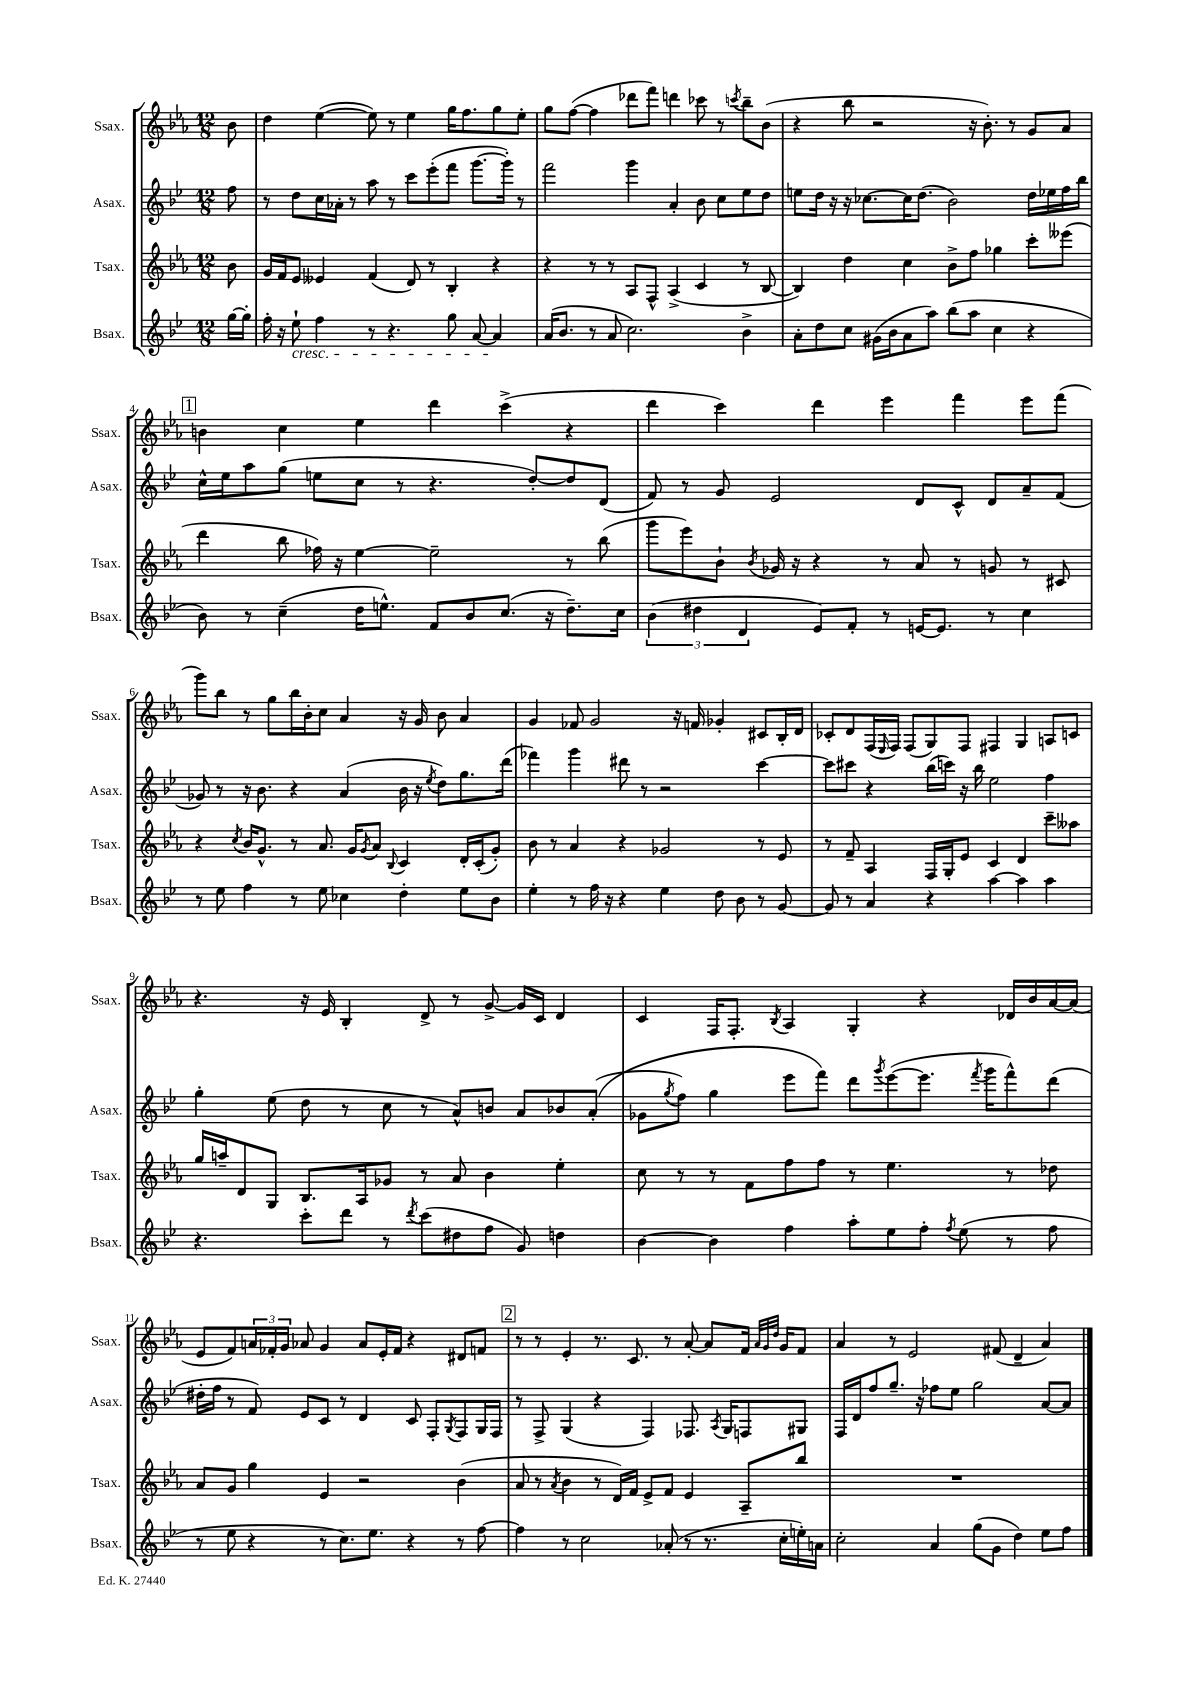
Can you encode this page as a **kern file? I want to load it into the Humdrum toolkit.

**kern	**kern	**kern	**kern
*staff4	*staff3	*staff2	*staff1
*clefG2	*clefG2	*clefG2	*clefG2
*k[b-e-]	*k[b-e-a-]	*k[b-e-]	*k[b-e-a-]
*M12/8	*M12/8	*M12/8	*M12/8
[16gg	8b-	8ff	8b-
16gg']	.	.	.
=	=	=	=
16ff'	16g	8r	4dd
16r	16f	.	.
8ee-`	8e-	8dd	.
4ff	4e--	16cc	([4ee-
.	.	16a-'	.
.	.	8r	.
8r	(4f	8aa	8ee-])
4.r	.	8r	8r
.	8d)	8ccc	4ee-
.	8r	(8eee-'	.
8gg	4B-'	8fff	16gg
.	.	.	8.ff
[8a	.	[8.ggg	.
4a]	4r	.	8gg
.	.	16ggg'])	.
.	.	8r	8ee-'
=	=	=	=
(16a	4r	2fff	8gg
8.b-	.	.	.
.	.	.	([8ff
8r	8r	.	4ff]
8a	8r	.	.
2.cc)	8A-	4ggg	8ddd-
.	8F^^	.	8fff)
.	(4A-^	4a'	4ddd
.	4c	8b-	8ccc-
.	.	8cc	8r
.	.	.	8qccc
4b-^	8r	8ee-	8bb-~
.	[8B-	8dd	(8b-
=	=	=	=
8a'	4B-])	8ee	4r
8dd	.	16dd	.
.	.	16r	.
8cc	4dd	16r	8bb-
.	.	[8.cc-	.
(16g#	.	.	2r
16b-	.	.	.
8a	4cc	16cc-]	.
.	.	(8.dd	.
8aa)	.	.	.
(8bb-	8b-^	2b-)	.
8aa	8ff	.	16r
.	.	.	8.b-')
4cc	4gg-	.	.
.	.	.	8r
4r	8ccc'	16dd	8g
.	.	16ee-	.
.	(8eee--	16ff	8a-
.	.	16bb-	.
=	=	=	=
8b-)	4ddd	16cc^^	4b
.	.	16ee-	.
8r	.	8aa	.
(4cc~	8bb-	(8gg	4cc
.	16ff-)	8ee	.
.	16r	.	.
16dd	[4ee-	8cc	4ee-
8.ee^^)	.	.	.
.	.	8r	.
8f	2ee-~]	4.r	4ddd
8b-	.	.	.
(8.cc	.	.	(4ccc^
.	.	[8dd')	.
16r	.	.	.
8.dd~)	8r	8dd]	4r
.	(8bb-	(8d	.
16cc	.	.	.
=	=	=	=
(6b-	8ggg	8f)	4ddd
.	8eee-)	8r	.
6dd#	.	.	.
.	8b-`	8g	4ccc)
6d	.	.	.
.	8qb-	.	.
.	16g-	2e-	.
.	16r	.	.
8e-)	4r	.	4ddd
8f'	.	.	.
8r	8r	.	4eee-
[16e	8a-	8d	.
8.e]	.	.	.
.	8r	8c^^	4fff
8r	8g	8d	.
4cc	8r	8a~	8eee-
.	8c#	(8f	(8fff
=	=	=	=
8r	4r	8g-)	8ggg)
8ee-	.	8r	8bb-
.	8qcc	.	.
4ff	16b-	16r	8r
.	8.g^^	8.b-	.
.	.	.	8gg
8r	8r	4r	16bb-
.	.	.	16b-'
8ee-	8.a-	.	8cc
4cc-	.	(4a	4a-
.	16g	.	.
.	8qg	.	.
.	8a-	.	.
.	8qqB-	.	.
4dd'	4c	16b-	16r
.	.	16r	16g
.	.	8qee-	.
.	.	8dd)	8b-
8ee-	16d'	8.gg	4a-
.	(16c'	.	.
8b-	8g')	.	.
.	.	(16ddd	.
=	=	=	=
4ee-'	8b-	4fff-)	4g
.	8r	.	.
8r	4a-	4ggg	8f-
16ff	.	.	2g
16r	.	.	.
4r	4r	8ddd#	.
.	.	8r	.
4ee-	2g-	2r	.
.	.	.	16r
.	.	.	16f
8dd	.	.	4g-'
8b-	.	.	.
8r	8r	[4ccc	8c#
[8g	8e-	.	16B-'
.	.	.	16d
=	=	=	=
8g]	8r	8ccc]	8c-'
8r	8f~	8ccc#	8d
4a	4A-	4r	(16F
.	.	.	16qqE-
.	.	.	16F)
.	.	.	(8F
4r	16F	(16bb-	8G)
.	16G'	16ccc)	.
.	8e-	16r	8F
.	.	16bb-	.
[4aa	4c	2ee-	4F#
4aa]	4d	.	4G
4aa	8ccc~	4ff	8A
.	8aa--	.	8c
=	=	=	=
4.r	16gg	4gg'	4.r
.	16aa~	.	.
.	8d	.	.
.	8G	(8ee-	.
8ccc'	8.B-	8dd	16r
.	.	.	16e-
8ddd	.	8r	4B-'
.	16A-	.	.
8r	8g-	8cc	.
8qddd	.	.	.
(8ccc	8r	8r	8d^
8dd#	8a-	8a^^)	8r
8ff	4b-	8b	[8g^
8g)	.	8a	16g]
.	.	.	16c
4dd	4ee-'	8b-	4d
.	.	&((8a'	.
=	=	=	=
[4b-	8cc	8g-	4c
.	.	8qgg	.
.	8r	8ff)	.
4b-]	8r	4gg	16F
.	.	.	8.F'
.	8f	.	.
.	.	.	8qB-
4ff	8ff	8eee-	4A-
.	8ff	8fff&)	.
8aa'	8r	8ddd	4G'
.	.	8qggg	.
8ee-	4.ee-	([8eee-	.
8ff'	.	8.eee-]	4r
8qff	.	.	.
(8ee-	.	.	.
.	.	8qfff	.
.	.	16ggg	.
8r	8r	8fff^^)	16d-
.	.	.	16b-
8ff	8dd-	(8ddd	[16a-
.	.	.	(16a-]
=	=	=	=
8r	8a-	16dd#'	8e-
.	.	16ff	.
8ee-	8g	8r	8f)
4r	4gg	8f)	24a
.	.	.	24f-'
.	.	.	24g
.	.	8e-	8a-
8r	4e-	8c	4g
8.cc)	.	8r	.
.	2r	4d	8a-
8.ee-	.	.	.
.	.	.	16e-'
.	.	.	16f-
4r	.	8c	4r
.	.	8F'	.
.	.	8qG	.
8r	(4b-	8F	8d#
[8ff	.	16G	8f
.	.	16F	.
=	=	=	=
4ff]	8a-	8r	8r
.	8r	8F^	8r
.	8qa-	.	.
8r	4b-	(4G	4e-'
2cc	.	.	.
.	8r	4r	8.r
.	16d)	.	.
.	16f	.	8.c
.	8e-^	4F)	.
(8a-'	8f	.	8r
8r	4e-	8.F-	[8a-'
8.r	.	.	8a-]
.	.	8qA	.
.	.	16G	.
.	8A-~	8F	16f
.	.	.	32qqa-
.	.	.	32qqg
.	.	.	32qqdd
16cc'	.	.	16g
16ee')	8bb-	8G#	8f
16a	.	.	.
=	=	=	=
2cc'	1.r	16F	4a-
.	.	16d	.
.	.	8ff	.
.	.	8.gg~	8r
.	.	.	2e-
.	.	16r	.
4a	.	8ff-	.
.	.	8ee-	.
(8gg	.	2gg	.
8g	.	.	(8f#
4dd)	.	.	4d~
8ee-	.	[8a	4a-)
8ff	.	8a]	.
==	==	==	==
*-	*-	*-	*-
